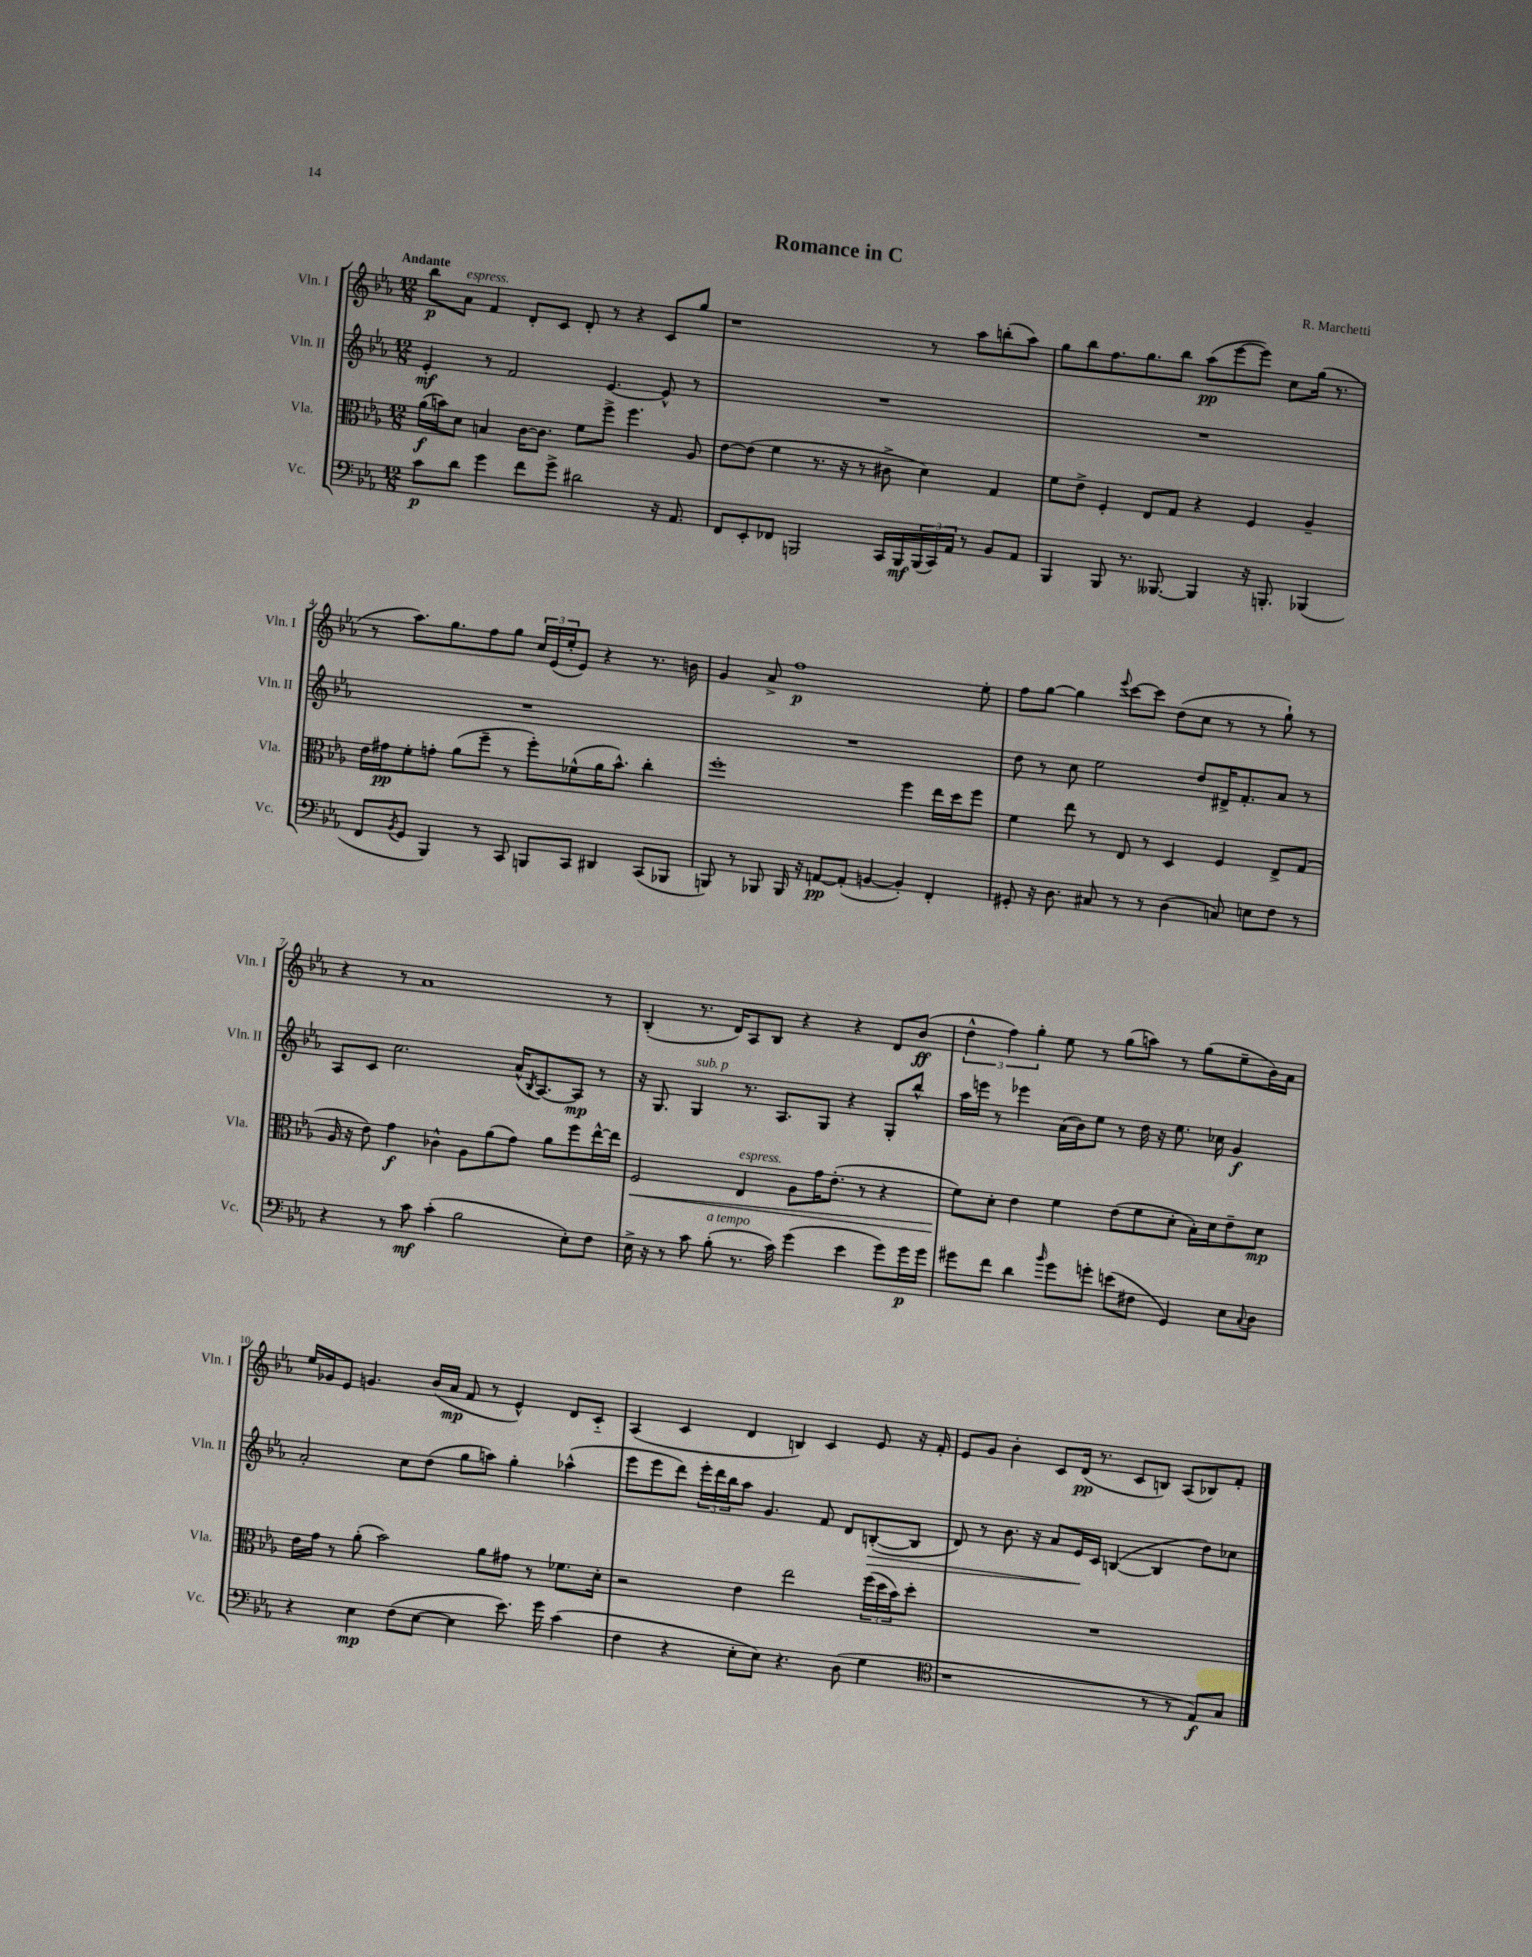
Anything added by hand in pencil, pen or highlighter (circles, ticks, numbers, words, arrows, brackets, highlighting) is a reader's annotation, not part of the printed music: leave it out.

**kern	**dynam	**kern	**dynam	**kern	**dynam	**kern	**dynam
*part4	*part4	*part3	*part3	*part2	*part2	*part1	*part1
*staff4	*staff4	*staff3	*staff3	*staff2	*staff2	*staff1	*staff1
*I"Vc.	*	*I"Vla.	*	*I"Vln. II	*	*I"Vln. I	*
*I'Vc.	*	*I'Vla.	*	*I'Vln. II	*	*I'Vln. I	*
*clefF4	*	*clefC3	*	*clefG2	*	*clefG2	*
*k[b-e-a-]	*	*k[b-e-a-]	*	*k[b-e-a-]	*	*k[b-e-a-]	*
*M12/8	*	*M12/8	*	*M12/8	*	*M12/8	*
=1	=1	=1	=1	=1	=1	=1	=1
!	!	!	!	!	!	!LO:TX:a:B:t=Andante	!
8c\L	p	(16a-\LL	f	4e-'/	mf	8bb-\L	p
.	.	16bn\J)	.	.	.	.	.
!	!	!	!	!	!	!LO:TX:a:i:t=espress.	!
8d\J	.	8d\J	.	.	.	8a-\J	.
4g\	.	4Bn/	.	8r	.	4f/	.
.	.	.	.	2f/	.	.	.
8f\L	.	[16c\KL	.	.	.	8d'/L	.
.	.	8.c\J]	.	.	.	.	.
8g^\J	.	.	.	.	.	8c/J	.
2d#X\	.	8f\L	.	.	.	8d'/	.
.	.	8ff^\J	.	[4.e-/	.	8r	.
.	.	4.ff\	.	.	.	4r	.
16r	.	.	.	8e-^^/]	.	8c/L	.
8.AA-/	.	.	.	.	.	.	.
.	.	8A-/	.	8r	.	8gg/J	.
=2	=2	=2	=2	=2	=2	=2	=2
8FF/L	.	[8e-\L	.	1.r	.	1r	.
8EE-'/	.	(8e-\J]	.	.	.	.	.
8FF-X/J	.	4f\	.	.	.	.	.
2BBBn/	.	.	.	.	.	.	.
.	.	8.r	.	.	.	.	.
.	.	16r	.	.	.	.	.
.	.	8r	.	.	.	.	.
16CC/LL	.	8c#X^\	.	.	.	.	.
16BBB/	mf	.	.	.	.	.	.
(24BBB/	.	4d\)	.	.	.	8r	.
24CC/)	.	.	.	.	.	.	.
24AA-/JJ	.	.	.	.	.	.	.
8r	.	.	.	.	.	8aa-\L	.
8BB-/L	.	4G/	.	.	.	(8bbn'\	.
8AA-/J	.	.	.	.	.	8aa-\J)	.
=3	=3	=3	=3	=3	=3	=3	=3
4BBB-/	.	8f\L	.	1.r	.	8gg\L	.
.	.	8e-^\J	.	.	.	8bb-\	.
8BBB-/	.	4F'/	.	.	.	8.ff\	.
8.r	.	.	.	.	.	.	.
.	.	.	.	.	.	8.gg\	.
.	.	8E-/L	.	.	.	.	.
[8.BBB--X/	.	.	.	.	.	.	.
.	.	8G/J	.	.	.	8bb-\J	.
4BBB--/]	.	4r	.	.	.	(8aa-\L	pp
.	.	.	.	.	.	[8eee-\	.
16r	.	4F/	.	.	.	8eee-\J])	.
8.BBBn'/	.	.	.	.	.	.	.
.	.	.	.	.	.	8cc\L	.
(4BBB-X/	.	4A-~/	.	.	.	(16gg\Jk	.
.	.	.	.	.	.	8.r	.
!!LO:LB:g=z
=4	=4	=4	=4	=4	=4	=4	=4
8FF/L	.	16e-\LL	.	1.r	.	8r	.
.	.	16g#X\J	pp	.	.	.	.
8qBB-/	.	.	.	.	.	.	.
8GG/J	.	8f'\	.	.	.	8.aa-\L)	.
4BBB-/)	.	8gn'\J	.	.	.	.	.
.	.	.	.	.	.	8.gg\	.
.	.	(8a-\L	.	.	.	.	.
8r	.	8ff~\J	.	.	.	8ff\	.
8CC/	.	8r	.	.	.	8gg\J	.
8BBBn/L	.	8ff'\L)	.	.	.	24cc/LL	.
.	.	.	.	.	.	(24e-/	.
.	.	.	.	.	.	24ee-'/J	.
8CC/J	.	(8f-X^^\	.	.	.	8e-/J)	.
4DD#X/	.	16a-\K	.	.	.	4r	.
.	.	8.b-^^\J)	.	.	.	.	.
(8CC/L	.	4cc'\	.	.	.	8.r	.
8BBB-X/J	.	.	.	.	.	.	.
.	.	.	.	.	.	16bn\	.
=5	=5	=5	=5	=5	=5	=5	=5
8BBBn/)	.	1ff'	.	1.r	.	4g/	.
8r	.	.	.	.	.	.	.
8BBB-X/	.	.	.	.	.	8a-^/	.
16BBB-/	.	.	.	.	.	1ff	p
16r	.	.	.	.	.	.	.
[8AAn/L	pp	.	.	.	.	.	.
(8AA'/J]	.	.	.	.	.	.	.
[4BBn/	.	.	.	.	.	.	.
4BB'/])	.	4ff\	.	.	.	.	.
4FF'/	.	16ee-\LL	.	.	.	.	.
.	.	16dd\J	.	.	.	.	.
.	.	8ff\J	.	.	.	8ee-'\	.
=6	=6	=6	=6	=6	=6	=6	=6
8GG#X'/	.	4f\	.	8dd\	.	8ff\L	.
16r	.	.	.	8r	.	[8gg\J	.
8.D\	.	.	.	.	.	.	.
.	.	8ee-\	.	8cc\	.	4gg\]	.
8C#X/	.	8r	.	2ee-\	.	.	.
.	.	.	.	.	.	8qqeee-/	.
8r	.	8E-/	.	.	.	[8ccc\L	.
8r	.	8r	.	.	.	8ccc\J]	.
(4D\	.	4D/	.	.	.	(8dd\L	.
.	.	.	.	8dd/L	.	8cc\J	.
8Cn/)	.	4F/	.	16d#X^/K	.	8r	.
.	.	.	.	8.f'/	.	.	.
8En\L	.	.	.	.	.	8r	.
8F\J	.	8E-^/L	.	8a-/J	.	8gg`\)	.
8r	.	(8G/J	.	8r	.	8r	.
!!LO:LB:g=z
=7	=7	=7	=7	=7	=7	=7	=7
4r	.	16A-/	.	8A-/L	.	4r	.
.	.	16r	.	.	.	.	.
.	.	8e-\)	.	8c/J	.	.	.
8r	.	4g\	f	2.cc\	.	8r	.
8c\	mf	.	.	.	.	1a-	.
(4c'\	.	4c-X^^\	.	.	.	.	.
2B-\	.	8A-\L	.	.	.	.	.
.	.	(8a-\	.	.	.	.	.
.	.	8g\J)	.	(16a-^^/KL	.	.	.
.	.	.	.	8qB-/	.	.	.
.	.	.	.	[8.A-/)	.	.	.
.	.	8a-\L	.	.	.	.	.
8E-'\L)	.	8ff\	.	8A-/J]	mp	.	.
8F\J	.	[16ee-^^\L	.	8r	.	8r	.
.	.	16ee-\JJ]	.	.	.	.	.
=8	=8	=8	=8	=8	=8	=8	=8
!	!	!	!LO:HP:b	!	!	!	!
16E-^\	.	2F/	<	16r	.	(4B-'/	.
16r	.	.	.	8.G/	.	.	.
8r	.	.	.	.	.	.	.
!	!	!	!	!LO:TX:a:i:t=sub. p	!	!	!
8c\	.	.	.	4G/	.	8.r	.
!LO:TX:a:i:t=a tempo	!	!	!	!	!	!	!
(8B-'\	.	.	.	.	.	.	.
.	.	.	.	.	.	16d/KL)	.
!	!	!LO:TX:a:i:t=espress.	!	!	!	!	!
8.r	.	4E-/	.	8.r	.	8A-/	.
.	.	.	.	.	.	8B-/J	.
16c\)	.	.	.	8.A-/L	.	.	.
(4g\	.	8A-\L	.	.	.	4r	.
.	.	16g\K	.	8G/J	.	.	.
.	.	(8.e-'\J	.	.	.	.	.
4e-\	.	.	.	4r	.	4r	.
.	.	8r	.	.	.	.	.
8g\L)	.	4r	.	8G'/L	.	8d/L	.
16g\L	p	.	.	8bb-^^/J	.	(8b-/J	ff
16g\JJ	.	.	.	.	.	.	.
=9	=9	=9	=9	=9	=9	=9	=9
8g#X\L	.	8f\L)	.	16aa-\LL	.	6dd^^\	.
.	.	.	.	16eeen\JJ	.	.	.
8f\J	.	8d'\J	[	8r	.	.	.
.	.	.	.	.	.	6ff\)	.
4d\	.	4e-\	.	4eee-X\	.	.	.
.	.	.	.	.	.	6gg'\	.
16qqb-/	.	.	.	.	.	.	.
8g#\L	.	4f\	.	(16a-\LL	.	8ee-\	.
.	.	.	.	16b-\J)	.	.	.
8gn'\J	.	.	.	8ee-\J	.	8r	.
(8en\L	.	(8e-\L	.	8r	.	(8gg\L	.
8F#X\J	.	8f\	.	16dd\	.	8aan\J)	.
.	.	.	.	16r	.	.	.
4GG/)	.	8d'\J	.	8.ee-\	.	8r	.
.	.	16B-'\LL)	.	.	.	(8gg\L	.
.	.	16d\J	.	16cc-X\	.	.	.
8E-\L	.	8e-~\	.	4g/	f	8ee-~\	.
8qqC/	.	.	.	.	.	.	.
8D\J	.	8d\J	mp	.	.	16b-\L)	.
.	.	.	.	.	.	16a-\JJ	.
!!LO:LB:g=z
=10	=10	=10	=10	=10	=10	=10	=10
4r	.	16e-\LL	.	2a-'/	.	16ee-/LL	.
.	.	16g\JJ	.	.	.	16g-X/J	.
.	.	8r	.	.	.	8e-/J	.
4E-\	mp	(8a-'\	.	.	.	4.gn/	.
.	.	2b-\)	.	.	.	.	.
(8F\L	.	.	.	8cc\L	.	.	.
[8E-\J	.	.	.	(8dd\J	.	(16b-/LL	.
.	.	.	.	.	.	16a-/JJ	mp
4E-\]	.	.	.	8gg\L	.	8f/	.
.	.	8a-\L	.	8aan\J)	.	8r	.
8.e-\)	.	8g#X\J	.	4gg'\	.	4e-^^/)	.
.	.	8r	.	.	.	.	.
16g\	.	.	.	.	.	.	.
(4c\	.	8.f-X\L	.	(4aa-X^^\	.	8d/L	.
.	.	.	.	.	.	8c/J	.
.	.	16d'\Jk	.	.	.	.	.
=11	=11	=11	=11	=11	=11	=11	=11
4F\	.	2r	.	8eee-\L	.	(4A-/	.
.	.	.	.	8eee-\	.	.	.
4r	.	.	.	8ddd\J)	.	4c/	.
.	.	.	.	24eee-'\LL	.	.	.
.	.	.	.	24ddd\	.	.	.
.	.	.	.	24bb-\J	.	.	.
8E-'\L	.	4e-\	.	8aa-\J	.	4d/	.
8E-\J)	.	.	.	4.g/	.	.	.
4.r	.	2ee-\	.	.	.	4Bn/)	.
.	.	.	.	8f/	.	4c/	.
(8D\	.	.	.	8d/L	.	.	.
!	!	!	!	!	!LO:HP:b	!	!
4G\	.	(24ff\LL	.	([8Bn'/	>	8e-/	.
.	.	24dd\	.	.	.	.	.
.	.	24b-\J)	.	.	.	.	.
.	.	8dd'\J	.	8B/J]	.	16r	.
.	.	.	.	.	.	16f'/	.
=12	=12	=12	=12	=12	=12	=12	=12
*clefC4	*	*	*	*	*	*	*
1r	.	1.r	.	8d/)	.	8e-/L	.
.	.	.	.	8r	.	8g/J	.
.	.	.	.	8.b-\	.	4b-'\	.
.	.	.	.	16r	.	.	.
.	.	.	.	8a-/L	.	8c/L	.
.	.	.	.	16e-/L	.	(16d/Jk	pp
.	.	.	.	16c/JJ	]	8.r	.
.	.	.	.	([4Bn/	.	.	.
.	.	.	.	.	.	8c/L	.
8r	.	.	.	4B/]	.	8Bn/J)	.
8r	.	.	.	.	.	(8A-/L	.
8E-/L)	f	.	.	8dd\L)	.	8B-X/)	.
8G/J	.	.	.	8cc-X\J	.	8f'/J	.
==	==	==	==	==	==	==	==
*-	*-	*-	*-	*-	*-	*-	*-
